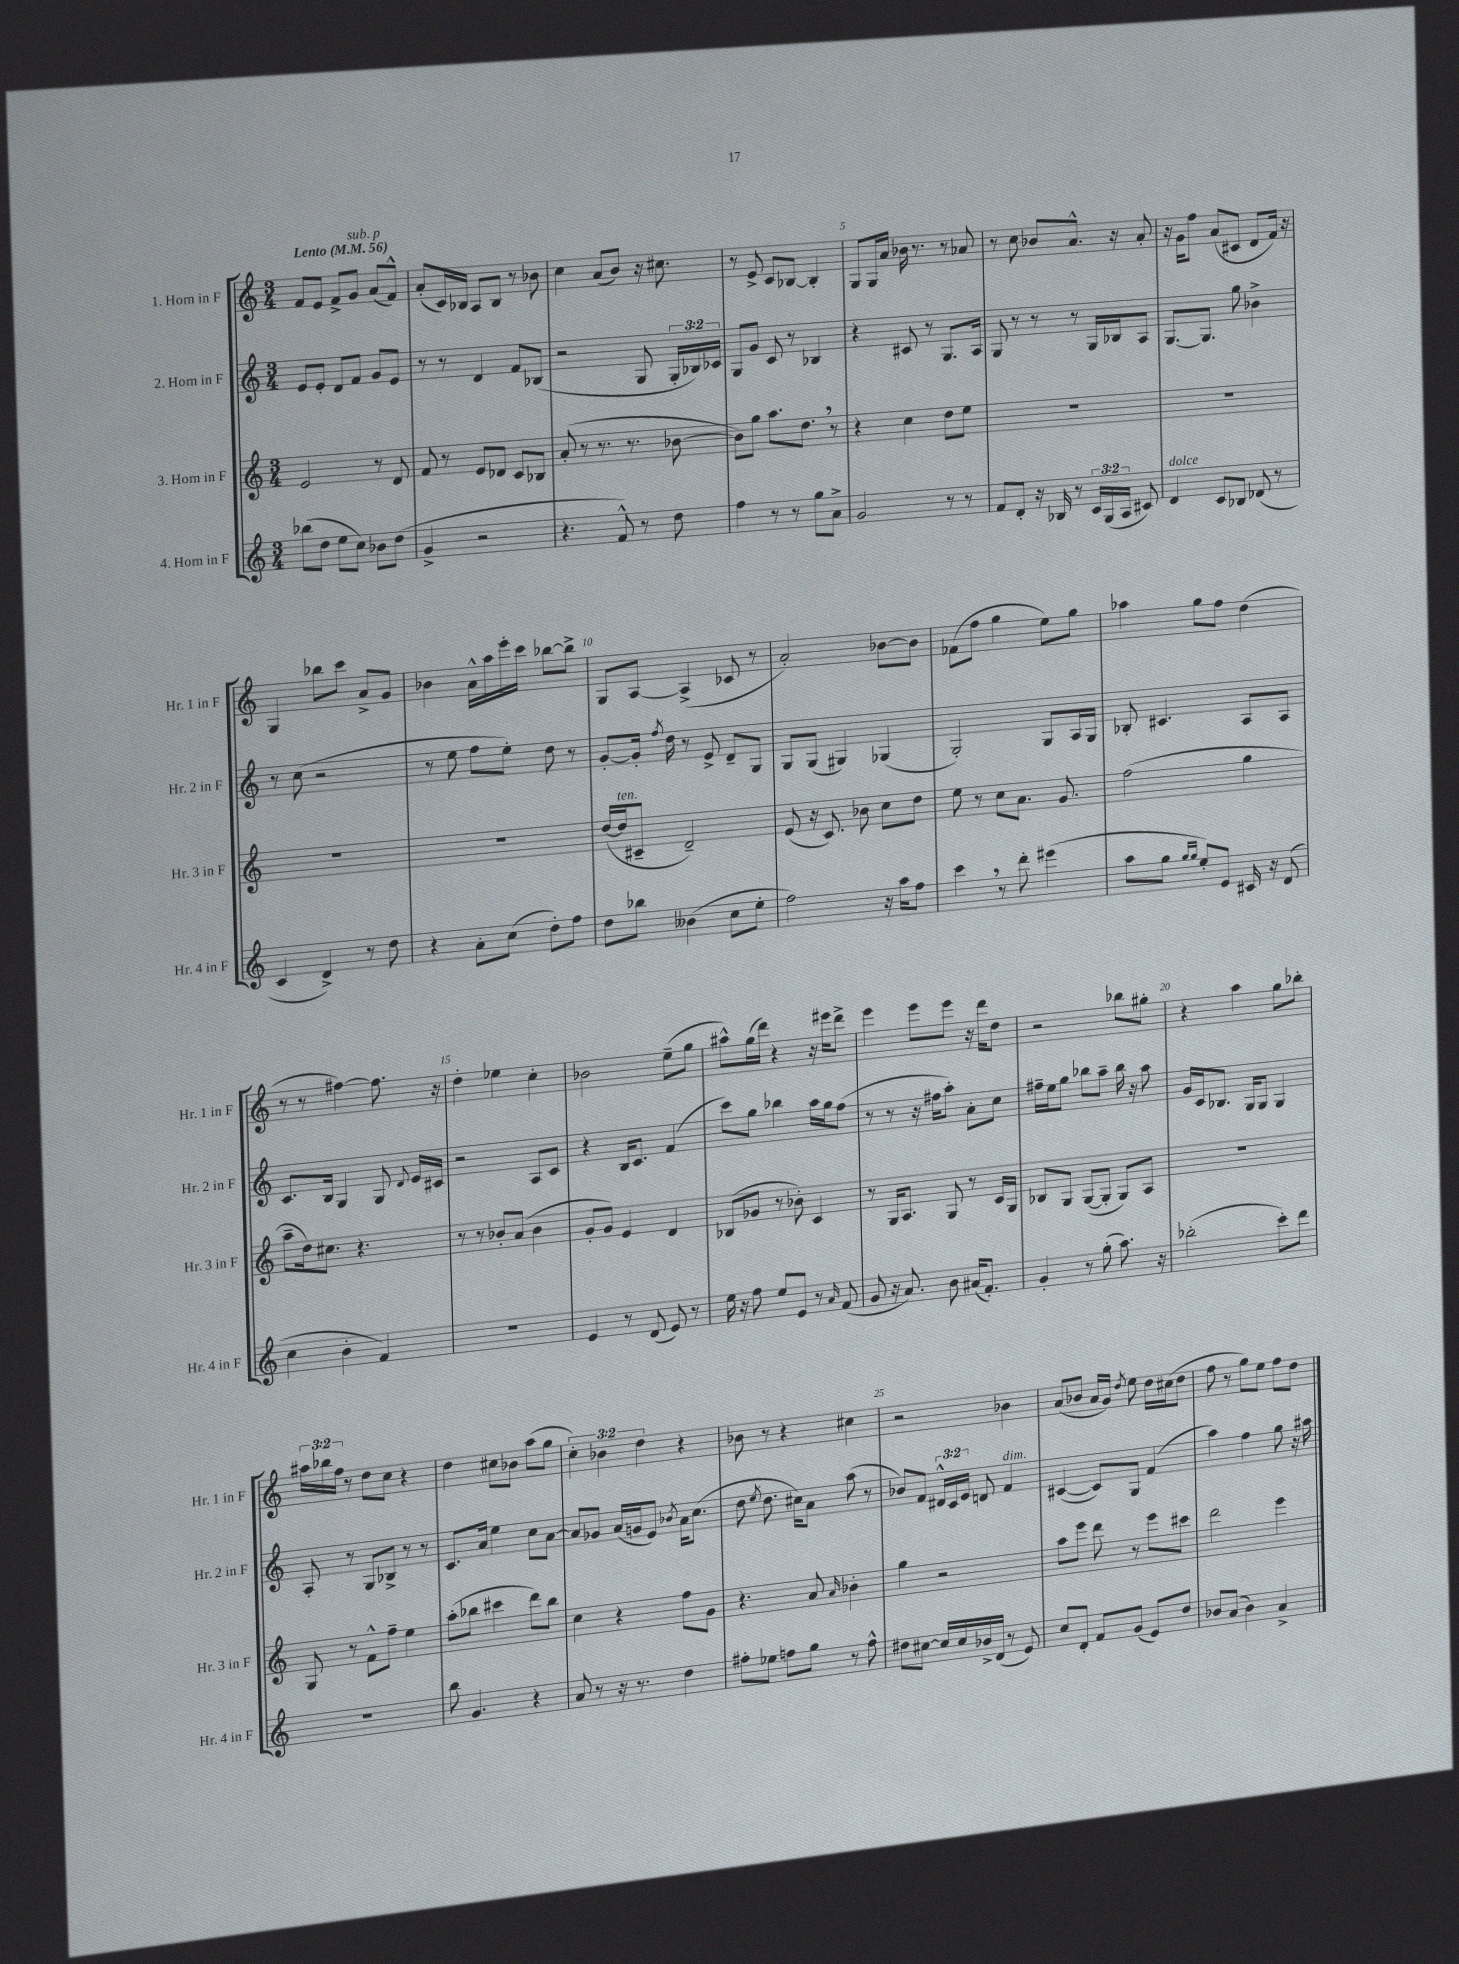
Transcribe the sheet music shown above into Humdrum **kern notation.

**kern	**kern	**kern	**kern
*part4	*part3	*part2	*part1
*staff4	*staff3	*staff2	*staff1
*I"4. Horn in F	*I"3. Horn in F	*I"2. Horn in F	*I"1. Horn in F
*I'Hr. 4 in F	*I'Hr. 3 in F	*I'Hr. 2 in F	*I'Hr. 1 in F
*clefG2	*clefG2	*clefG2	*clefG2
*k[]	*k[]	*k[]	*k[]
*M3/4	*M3/4	*M3/4	*M3/4
*MM56	*MM56	*MM56	*MM56
=1	=1	=1	=1
!	!	!	!LO:TX:a:B:t=Lento
(8bb-X\L	2e/	8e/L	8f/L
8dd\J	.	8e'/J	8e/J
8ee\L	.	8d/L	8f^/L
!	!	!	!LO:TX:a:i:t=sub. p
8cc\J)	.	8f/J	8g/J
8b-X\L	8r	8g/L	(8a/L
(8dd\J	8d/	8e/J	8f^^/J)
=2	=2	=2	=2
4g^/	8f/	8r	(8a'/L
.	8r	8r	16c/L)
.	.	.	16B-X/JJ
2r	8e/L	4d/	8A/L
.	8d-X/J	.	8B-/J
.	8c/L	8f/L	8r
.	8B-X/J	(8B-X/J	8b-X\
=3	=3	=3	=3
4.r	(8a'/	2r	4cc\
.	8r	.	.
.	8.r	.	(8a/L
8f^^/)	.	.	8b/J)
.	8.r	.	.
8r	.	8G/	16r
.	.	.	8.cc#X\
8dd\	[8b-X\	24G'/LL	.
.	.	24B-X/)	.
.	.	24c-X/JJ	.
=4	=4	=4	=4
4ff\	8b-\L])	8G/L	8r
.	8gg\J	8g/J	8e^/
8r	8.aa\L	8c/	8c/L
8r	.	8r	[8B-X/J
.	8.dd,\J	.	.
8gg\L	.	4B-X/	4B-'/]
8a^\J	8r	.	.
=5	=5	=5	=5
2g/	4r	4r	8G/L
.	.	.	16G/L
.	.	.	16a/JJ
.	4cc\	8c#X/	16b-X\
.	.	.	8.r
.	.	8r	.
8r	8dd\L	8.G/L	8r
8r	8ee\J	.	8a-X/
.	.	16A/Jk	.
=6	=6	=6	=6
8f/L	2.r	8G/	8r
8d'/J	.	8r	8cc\
16r	.	8r	8b-X/L
16B-X/	.	.	.
8r	.	8r	8.a^^/J
24c/LL	.	16G/LL	.
(24G/	.	.	.
.	.	16B-X/J	16r
24A/JJ	.	.	.
8c#X/)	.	8A/J	8a'/
=7	=7	=7	=7
!LO:TX:a:i:t=dolce	!	!	!
4d/	2.r	[8.G/L	16r
.	.	.	16g\KL
.	.	.	8ff\J
.	.	8.G/J]	.
8c/L	.	.	(8a/L
8B-X/J	.	8gg\	8c#X/J
(8d-X/	.	4b-X^\	8d/L
8r	.	.	16f/Jk)
.	.	.	16r
!!LO:LB:g=z
=8	=8	=8	=8
4c/	2.r	8r	4G/
.	.	(8cc\	.
4d^/)	.	2r	8bb-X\L
.	.	.	8ccc\J
8r	.	.	8a^/L
8dd\	.	.	8g/J
=9	=9	=9	=9
4r	2.r	8r	4b-X\
.	.	8ee\	.
8a'\L	.	8ff\L	16a^^\LL
.	.	.	16aa\
(8cc\J	.	8ee'\J)	16eee'\
.	.	.	16ccc\JJ
8dd'\L)	.	8dd\	[8bb-X\L
8ff\J	.	8r	8bb-^\J]
=10	=10	=10	=10
8dd\L	([16dd/LL	[8g'/L	8G/L
!	!LO:TX:a:i:t=ten.	!	!
.	16dd/J]	.	.
8bb-X\J	8c#X~/J	16g'/Jk]	[8A/J
.	.	8qff/	.
.	.	16dd\	.
(4b--X\	2d~/)	8r	(4A^/]
.	.	8e^/	.
8cc\L	.	8d~/L	8c-X/
8ee'\J	.	8G/J	8r
=11	=11	=11	=11
2ff\)	(8e/	8G/L	2a'/)
.	16r	(8G/J	.
.	8.c/)	.	.
.	.	4G#X/)	.
.	8b-X\	.	.
16r	8cc\L	(4G-X/	[8b-X\L
16aa\KL	.	.	.
8ff\J	8dd\J	.	8b-\J]
=12	=12	=12	=12
4ccc,\	8ee\	2G'/)	(8f-X\L
.	8r	.	8ff\J
8r	8cc\L	.	4gg\
8ddd'\	8.a\J	.	.
(4eee#X\	.	8G/L	8ee\L)
.	8.g/	.	.
.	.	16A/L	8gg\J
.	.	16G/JJ	.
=13	=13	=13	=13
8aa\L	(2ff\	8B-X'/	4aa-X\
8gg\J	.	4.c#X/	.
16qqgg/LL	.	.	.
16qqgg/JJ	.	.	.
8ee'/L)	.	.	8gg\L
8e/J	.	.	8ff\J
16c#X/	4gg\	8A/L	(4dd\
16r	.	.	.
(8d/	.	8A/J	.
!!LO:LB:g=z
=14	=14	=14	=14
4cc\	8aa~\L	8.c/L	8r
.	16dd\k)	.	8r
.	8.cc#X\J	16B/Jk	.
4b'\	.	4G/	[4ff#X\)
.	4.r	.	.
4f/)	.	8G/	8.ff#\]
.	.	8qqd/	.
.	.	16e/LL	.
.	.	16c#X/JJ	16r
=15	=15	=15	=15
2.r	8r	2r	4dd'\
.	8r	.	.
.	8b-X'/L	.	4ee-X\
.	(8a/J	.	.
.	4b-\	8A/L	4cc'\
.	.	8c/J	.
=16	=16	=16	=16
4e/	8g'/L	4r	2b-X\
.	8g/J)	.	.
8r	4e/	16B/KL	.
.	.	8.c/J	.
(8d/	.	.	.
8e/)	4d/	(4f/	(8ee~\L
8r	.	.	8gg\J
=17	=17	=17	=17
16ee\	(8B-X/L	8ccc\L)	8aa#X^^\L)
16r	.	.	.
8ff\	8g-X/J	8gg\J	(16gg\L
.	.	.	16ddd\JJ)
8ee/L	8r	4bb-X\	4r
8e/J	8b-X'\)	.	.
8r	4c/	16aa\LL	16r
.	.	16gg\J	16eee#X\KL
16qqa/	.	.	.
(8f/	.	(8ff\J	8ddd^\J
=18	=18	=18	=18
8g/	8r	8r	4eee\
16r	16G/KL	8r	.
8.a/)	8.A/J	.	.
.	.	16r	8eee\L
.	.	16ff#X\KL	.
8b\	8G/	8aa'\J)	8eee\J
(16a#X/KL	8r	8a'\L	16r
8.f'/J)	.	.	16ddd\KL
.	16c/LL	8cc\J	8dd\J
.	16G/JJ	.	.
=19	=19	=19	=19
4g'/	8B-X/L	16ff#X~\LL	2r
.	.	16ee\J	.
.	8G/J	8gg\J	.
8r	([8G/L	8bb-X\L	.
(8gg'\	8G'/J]	8aa~\J	.
8.aa\)	8G/L)	16bb-\	8bb-X\L
.	.	16r	.
.	8A/J	8aa\	8gg#X'\J
16r	.	.	.
=20	=20	=20	=20
(2bb-X'\	2.r	16g/LL	4r
.	.	16c/J	.
.	.	8.B-X/J	.
.	.	.	4aa\
.	.	16G/KL	.
.	.	8G/J	.
8ccc'\L)	.	4G/	8gg\L
8ddd\J	.	.	8bb-X'\J
!!LO:LB:g=z
=21	=21	=21	=21
2.r	8G/	8A'/	24aa#X\LL
.	.	.	24bb-X\
.	.	.	24ff\JJ
.	8r	8r	8r
.	8f^^\L	8G/L	8dd\L
.	8ff~\J	8B-X^/J	8cc\J
.	4ee\	8r	4r
.	.	8r	.
=22	=22	=22	=22
8bb\	(8aa'\L	8.c/L	4dd\
4.g/	8bb-X\J	.	.
.	.	16a/Jk	.
.	4ccc#X\	4ee\	8cc#X\L
.	.	.	8b-X\J
4r	8ddd\L)	8cc\L	(8aa\L
.	8bb-\J	[8a\J	8gg\J
=23	=23	=23	=23
8a/	4cc\	8a/L]	6cc'\)
8r	.	8g-X/J	.
.	.	.	6b-X\
16r	4r	(16a/LL	.
8.r	.	16gn/J	.
.	.	.	6dd\
.	.	8e/J)	.
.	.	8qb-X/	.
4dd\	8ff\L	16a\KL	4r
.	.	(8.cc\J	.
.	8g\J	.	.
=24	=24	=24	=24
8ff#X'\L	4.r	8dd\	8b-X\
.	.	8qee/	.
8ee-X\J	.	8.dd\	8r
8ffn\L	.	.	4r
.	.	16cc#X\KL)	.
8gg\J	8a/	8a\J	.
.	16qqa/	.	.
8r	4b-X'\	(8aa\	4cc#X\
8ff^^\	.	8r	.
=25	=25	=25	=25
8dd#X\L	4gg\	8b-X/L)	2r
[8cc#X\J	.	8f/J	.
16cc#/LL]	2r	24d#X^^/LL	.
.	.	24c/	.
16cc#/	.	.	.
.	.	24e/JJ	.
16b-X^/	.	8dn/	.
(16d/JJ	.	.	.
!	!	!LO:TX:a:i:t=dim.	!
8r	.	4f/	4b-X\
8e/)	.	.	.
=26	=26	=26	=26
8cc/L	8aa\L	([4c#X/	(8a/L
8d'/J	8eee\J	.	8b-X/J
8f/L	8ddd\	8c#/L])	16a/LL
.	.	.	16g/JJ)
.	.	.	8qdd/
(8g/J	8r	8G/J	8ee\
8e/L)	8eee\L	(4f/	16dd\LL
.	.	.	(16cc#X\J
8dd/J	8ccc#X\J	.	8dd\J
=27	=27	=27	=27
8b-X/L	2ddd\	4aa\)	8ff\
(8a/J	.	.	8r
4b-\)	.	4ff\	8gg\L)
.	.	.	8ee\J
4a^/	4eee\	8gg\	8ff\L
.	.	16r	8dd\J
.	.	16aa#X\	.
==	==	==	==
*-	*-	*-	*-
